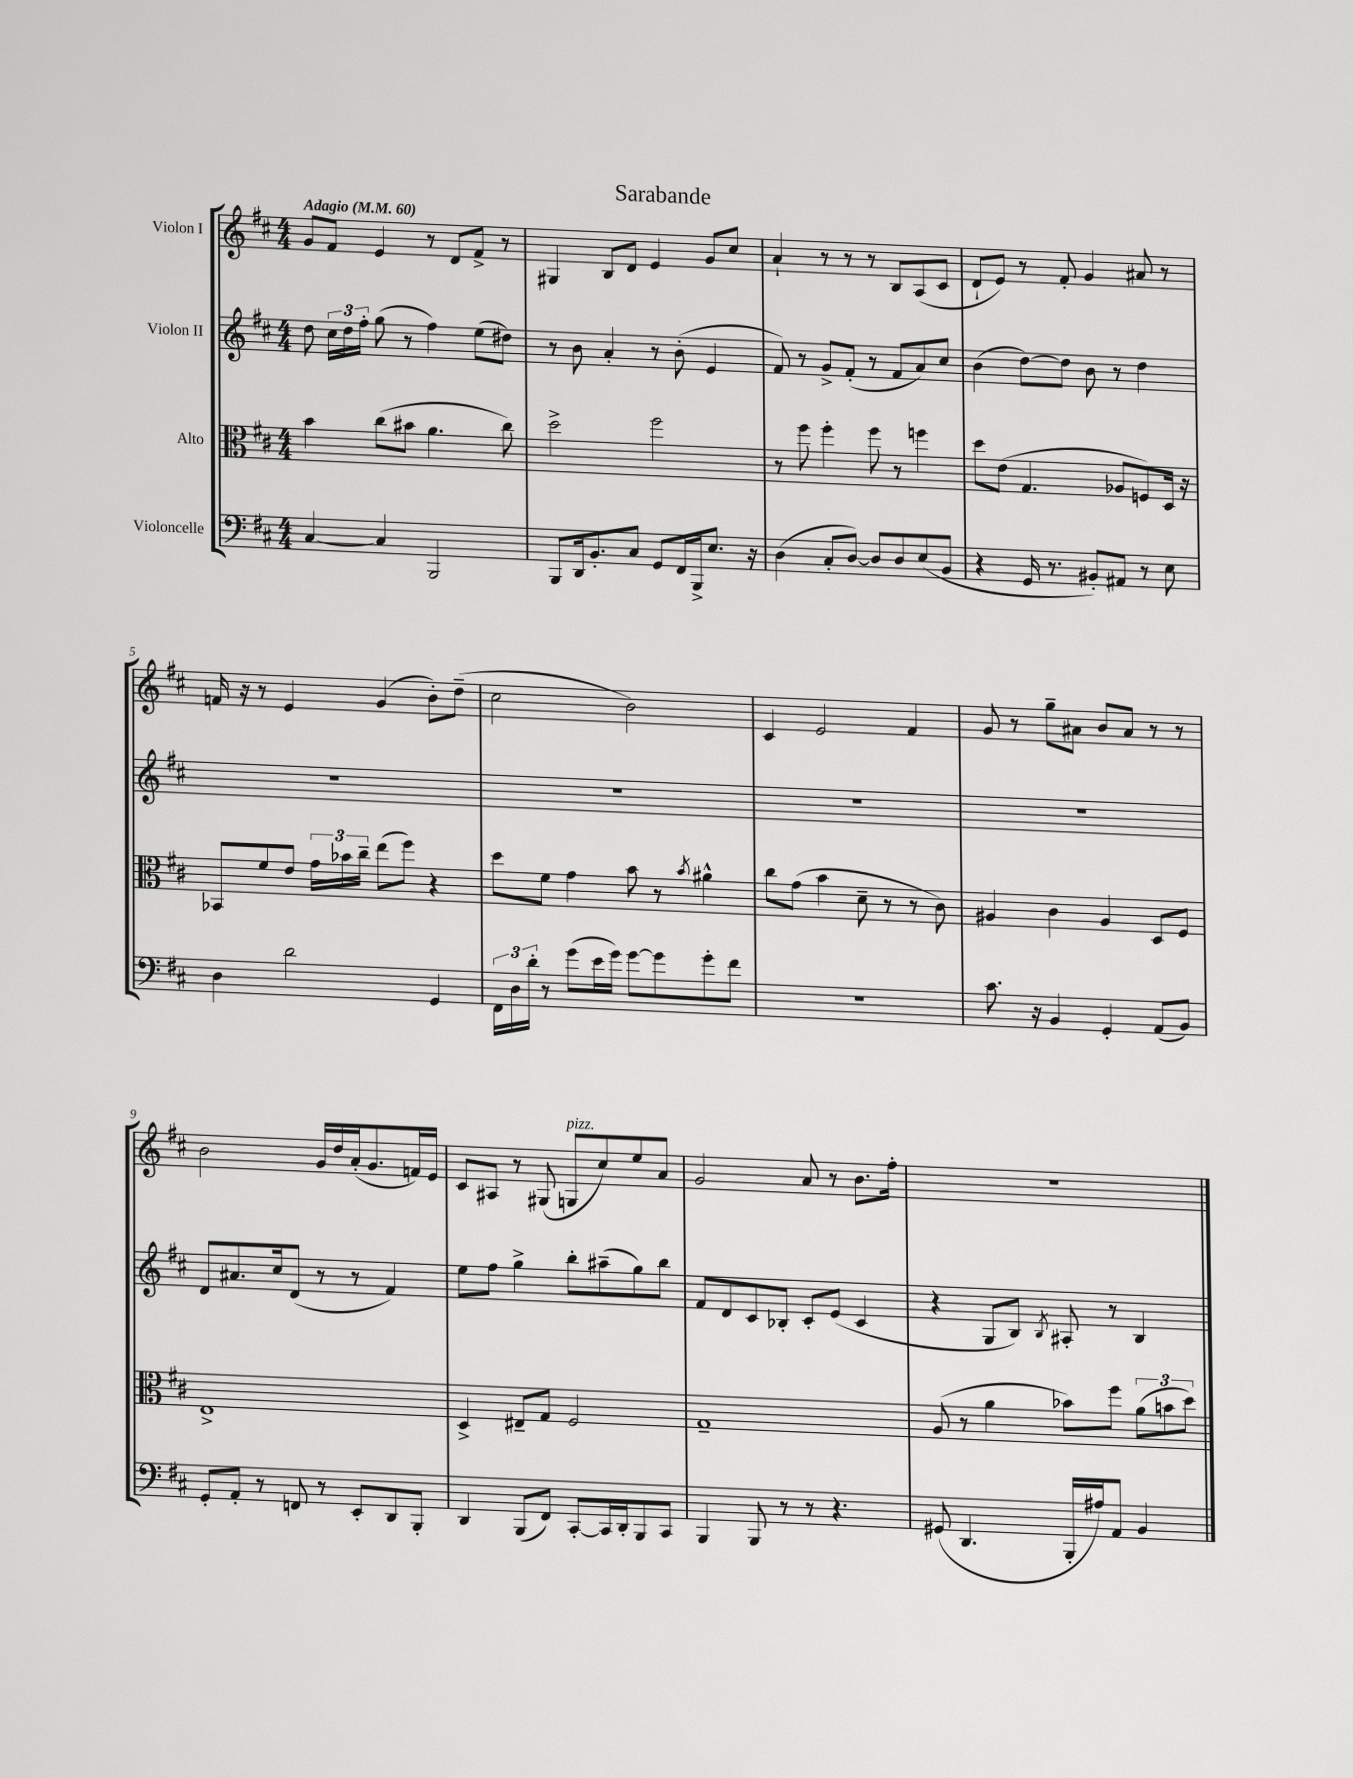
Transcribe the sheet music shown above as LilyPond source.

\header { title = "Sarabande" }
<<
\new StaffGroup <<
\new Staff = "s0" \with { instrumentName = "Violon I" } {
    \clef treble \key d \major \numericTimeSignature \time 4/4 \tempo "Adagio" 4 = 60
    \autoBeamOff g'8[ fis'8] e'4 r8 d'8[ fis'8]-> r8 |
    gis4 b8[ d'8] e'4 g'8[ cis''8] |
    a'4-! r8 r8 r8 b8[ a8( cis'8] |
    d'8[-! e'8]) r8 fis'8-. g'4 ais'8 r8 |
    f'16 r16 r8 e'4 g'4( b'8[-.) d''8]--( |
    cis''2 b'2) |
    cis'4 e'2 fis'4 |
    g'8 r8 g''8[-- ais'8] b'8[ ais'8] r8 r8 |
    b'2 g'16[ d''16 a'16-.( g'8. f'16) e'16] |
    cis'8[ ais8] r8 gis8( g8[^\markup { \italic "pizz." } cis''8) e''8 a'8] |
    g'2 a'8 r8 b'8.[ fis''16]-. |
    r1 \bar "|." |
}
\new Staff = "s1" \with { instrumentName = "Violon II" } {
    \clef treble \key d \major \numericTimeSignature \time 4/4
    \autoBeamOff d''8 \tuplet 3/2 { cis''16[ d''16 fis''16]-. } g''8( r8 fis''4) e''8[( dis''8]) |
    r8 b'8 a'4-. r8 b'8-.( e'4 |
    fis'8) r8 g'8[-> fis'8]-.( r8 fis'8[ a'8) cis''8] |
    b'4( d''8[~) d''8] b'8 r8 d''4 |
    R1 |
    R1 |
    R1 |
    R1 |
    d'8[ ais'8. cis''16 d'8]( r8 r8 fis'4) |
    e''8[ fis''8] g''4-> b''8[-. ais''8--( g''8) b''8] |
    fis'8[ d'8 cis'8 bes8]-. cis'8[-. e'8]( cis'4 |
    r4 g8[ b8]) \acciaccatura { b8 } ais8-. r8 b4 \bar "|." |
}
\new Staff = "s2" \with { instrumentName = "Alto" } {
    \clef alto \key d \major \numericTimeSignature \time 4/4
    \autoBeamOff b'4 cis''8[( bis'8] a'4. cis''8) |
    d''2-> fis''2 |
    r8 fis''8 fis''4-. fis''8 r8 f''4 |
    d''8[ e'8]( g4. aes8[ f8) d16] r16 |
    bes,8[ fis'8 e'8] \tuplet 3/2 { g'16[ bes'16 cis''16]-- } e''8[( fis''8]) r4 |
    d''8[ fis'8] g'4 b'8 r8 \acciaccatura { b'8 } ais'4-^ |
    cis''8[ g'8]( b'4 d'8-- r8 r8 cis'8) |
    ais4 cis'4 ais4 d8[ fis8] |
    e1-> |
    d4-> eis8[-- g8] fis2 |
    g1-- |
    a8( r8 a'4 bes'8[) fis''8] \tuplet 3/2 { a'8[( b'8 d''8]) } \bar "|." |
}
\new Staff = "s3" \with { instrumentName = "Violoncelle" } {
    \clef bass \key d \major \numericTimeSignature \time 4/4
    \autoBeamOff cis4~ cis4 b,,2 |
    b,,8[ d,16 b,8.-. cis8] g,8[ fis,16 b,,16-> e8.] r16 |
    d4( cis8[-. d8]~) d8[ d8 e8( b,8] |
    r4 g,16 r8. bis,8[-.) ais,8] r8 e8 |
    d4 d'2 g,4 |
    \tuplet 3/2 { fis,16[ d16 d'16]-. } r8 g'8[( e'16 g'16]) g'8[~ g'8 g'8-. fis'8] |
    R1 |
    cis'8. r16 b,4 g,4-. a,8[( b,8]) |
    g,8[-. a,8]-. r8 f,8 r8 e,8[-. d,8 b,,8]-. |
    d,4 b,,8[( fis,8]) cis,8[~-. cis,16 d,16-. b,,8 cis,8] |
    b,,4 b,,8 r8 r8 r4. |
    gis,8( d,4. b,,16[-. ais16) a,8] b,4 \bar "|." |
}
>>
>>
